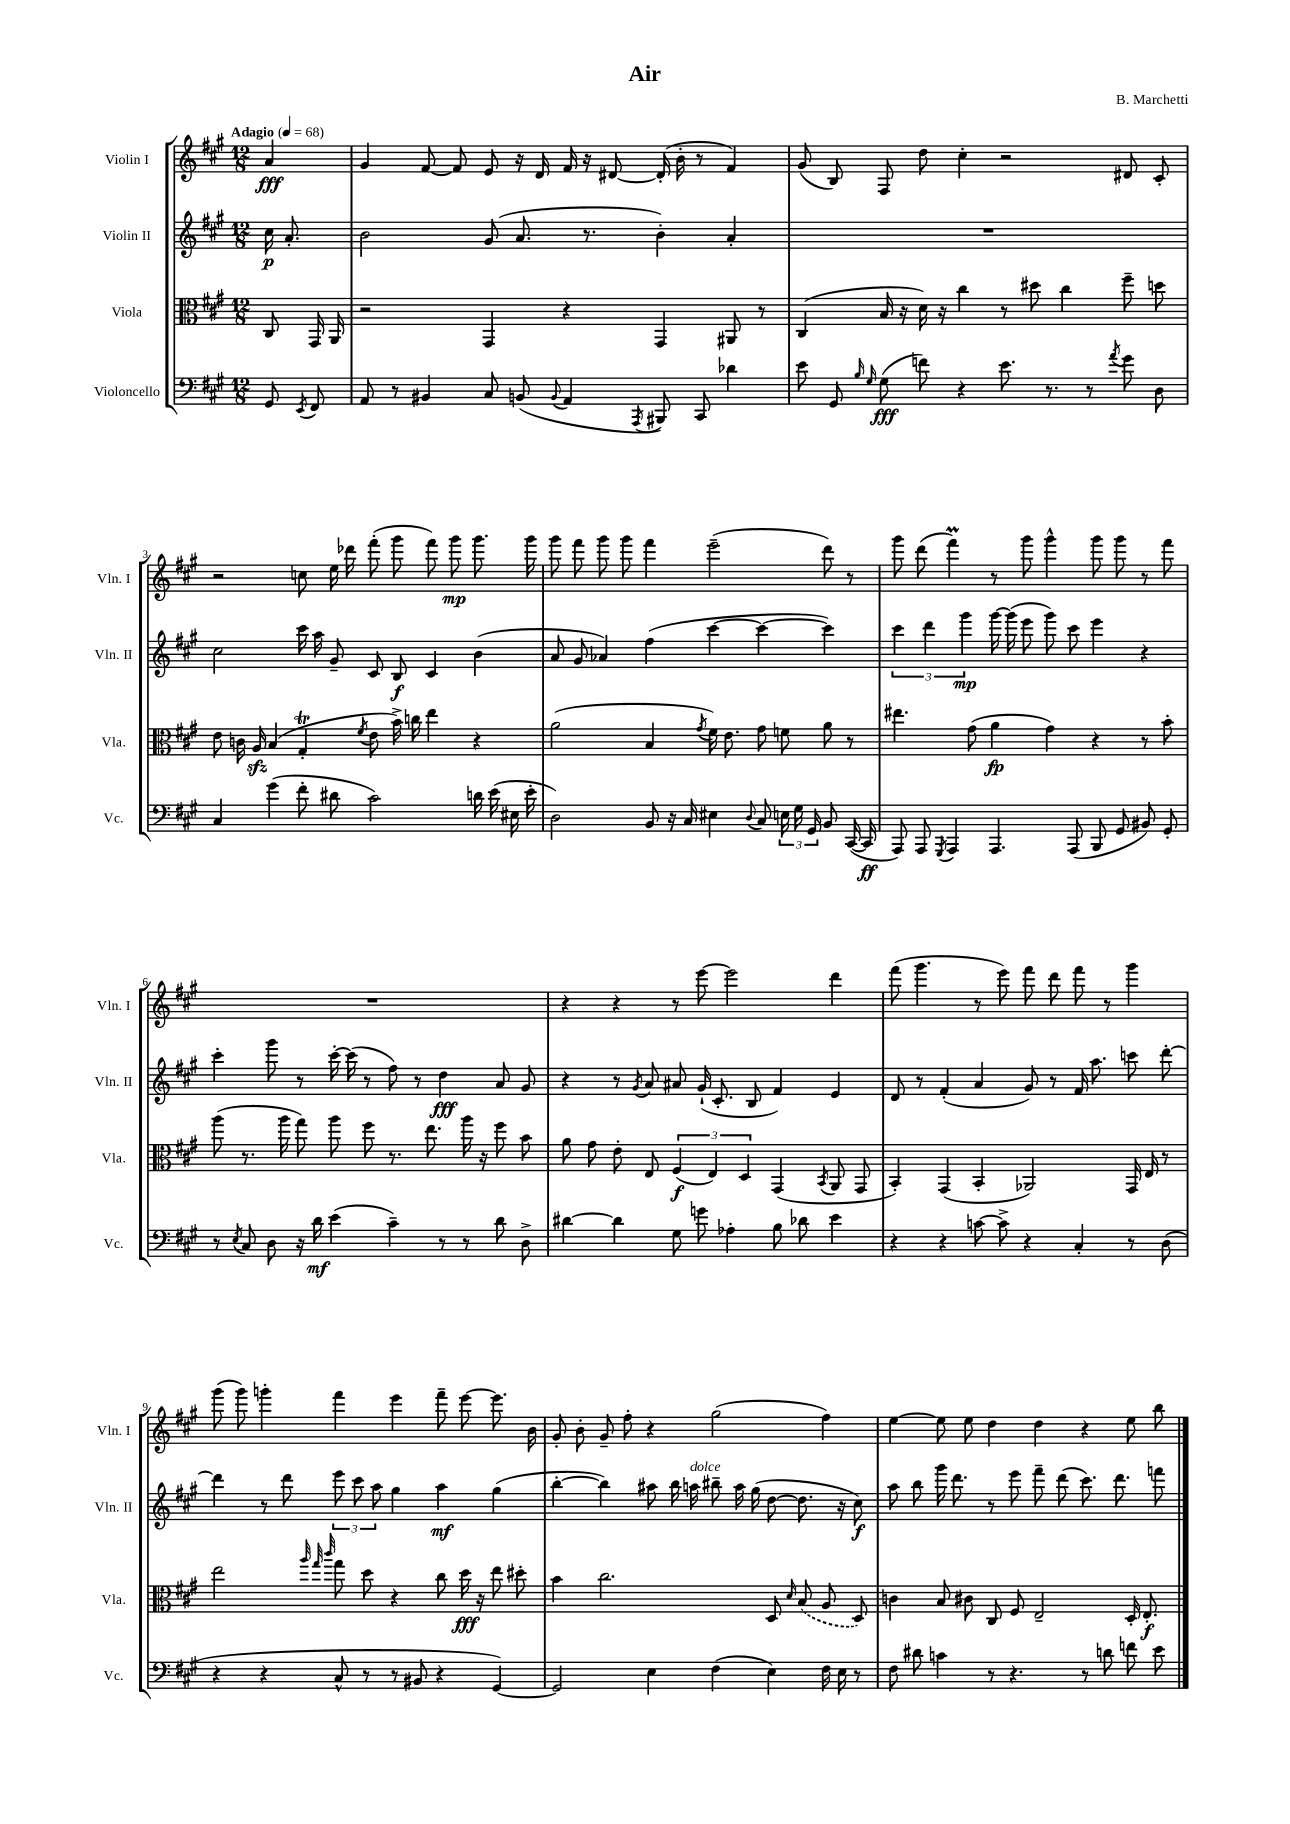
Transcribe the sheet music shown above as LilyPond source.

\header { title = "Air" composer = "B. Marchetti" }
<<
\new StaffGroup <<
\new Staff = "s0" \with { instrumentName = "Violin I" shortInstrumentName = "Vln. I" } {
    \clef treble \key a \major \numericTimeSignature \time 12/8 \partial 4 \tempo "Adagio" 4 = 68
    \autoBeamOff a'4\fff |
    gis'4 fis'8~ fis'8 e'8 r16 d'16 fis'16 r16 dis'8~ dis'16-.( b'16-. r8 fis'4) |
    gis'8( b8) fis8 d''8 cis''4-. r2 dis'8 cis'8-. |
    r2 c''8 e''16 des'''16 fis'''8-.( gis'''8 fis'''8) gis'''8\mp gis'''8. gis'''16 |
    gis'''8 fis'''8 gis'''8 gis'''8 fis'''4 e'''2--( d'''8) r8 |
    gis'''8 d'''8( fis'''4\prall) r8 gis'''8 gis'''4-^ gis'''8 gis'''8 r8 fis'''8 |
    R1. |
    r4 r4 r8 e'''8~ e'''2 d'''4 |
    fis'''8( gis'''4. r8 e'''8) fis'''8 d'''8 fis'''8 r8 gis'''4 |
    gis'''8( gis'''8) g'''4-. fis'''4 e'''4 fis'''8-- e'''8~ e'''8. b'16 |
    gis'8-. b'8-. gis'8-- fis''8-. r4 gis''2( fis''4) |
    e''4~ e''8 e''8 d''4 d''4 r4 e''8 b''8 \bar "|." |
}
\new Staff = "s1" \with { instrumentName = "Violin II" shortInstrumentName = "Vln. II" } {
    \clef treble \key a \major \numericTimeSignature \time 12/8 \partial 4
    \autoBeamOff cis''16\p a'8.-. |
    b'2 gis'8( a'8. r8. b'4-.) a'4-. |
    R1. |
    cis''2 cis'''16 a''16 gis'8-- cis'8 b8\f cis'4 b'4( |
    a'8 gis'8 aes'4) fis''4( cis'''4~ cis'''4~ cis'''4) |
    \tuplet 3/2 { cis'''4 d'''4 gis'''4\mp } gis'''16~ gis'''16( e'''8 gis'''8) cis'''8 e'''4 r4 |
    cis'''4-. gis'''8 r8 cis'''16~-. cis'''16( r8 fis''8) r8 d''4\fff a'8 gis'8 |
    r4 r8 \acciaccatura { gis'8 } a'8 ais'8 gis'16-!( cis'8.-. b8 fis'4) e'4 |
    d'8 r8 fis'4-.( a'4 gis'8) r8 fis'16 a''8. c'''8 d'''8~-. |
    d'''4 r8 d'''8 \tuplet 3/2 { e'''8 cis'''8 a''8 } gis''4 a''4\mf gis''4( |
    b''4~-. b''4) ais''8 b''16 a''16^\markup { \italic "dolce" } bis''8-- a''16 gis''16( d''8~ d''8. r16 cis''8\f) |
    a''8 b''8 gis'''16 d'''8. r8 e'''8 fis'''8-- d'''8( cis'''8.) d'''8. f'''8 \bar "|." |
}
\new Staff = "s2" \with { instrumentName = "Viola" shortInstrumentName = "Vla." } {
    \clef alto \key a \major \numericTimeSignature \time 12/8 \partial 4
    \autoBeamOff cis8 gis,16 a,16 |
    r2 gis,4 r4 gis,4 ais,8 r8 |
    cis4( b16 r16 d'16) r16 cis''4 r8 dis''8 cis''4 fis''8-- d''8 |
    e'8 c'16 a16\sfz b4( gis4-.\trill \acciaccatura { fis'8 } e'8 b'16->) c''16 e''4 r4 |
    a'2( b4 \acciaccatura { gis'8 } fis'16) e'8. gis'8 f'8 a'8 r8 |
    eis''4. gis'8( a'4\fp gis'4) r4 r8 b'8-. |
    a''8( r8. a''16 gis''8) a''8 fis''8 r8. e''8. a''16 r16 fis''8 b'8 |
    a'8 gis'8 e'8-. e8 \tuplet 3/2 { fis4\f( e4) d4 } gis,4( \acciaccatura { b,8 } a,8 gis,8 |
    b,4-.) gis,4( b,4-. aes,2) gis,16 e16 r8 |
    e''2 \grace { a''32 gis''32 cis'''32 } gis''8 d''8 r4 cis''8 d''16\fff r16 e''8 dis''8-. |
    b'4 cis''2. d8 \grace { d'16 } \once \slurDashed b8( a8 d8) |
    c'4 b8 cis'8 cis8 fis8 e2-- d16-. e8.-.\f \bar "|." |
}
\new Staff = "s3" \with { instrumentName = "Violoncello" shortInstrumentName = "Vc." } {
    \clef bass \key a \major \numericTimeSignature \time 12/8 \partial 4
    \autoBeamOff gis,8 \acciaccatura { e,8 } fis,8 |
    a,8 r8 bis,4 cis8 b,8( \appoggiatura { b,8 } a,4 \acciaccatura { a,,8 } bis,,8) cis,8 des'4 |
    e'8 gis,8 \grace { b16 gis16 } gis8\fff( f'8) r4 e'8. r8. r8 \acciaccatura { a'8 } gis'8 d8 |
    cis4 gis'4( fis'8-. dis'8 cis'2) d'16 e'16( eis16 e'16-. |
    d2) b,8 r16 cis16 eis4 \appoggiatura { d8 } cis8 \tuplet 3/2 { e16 gis16 gis,16 } b,8 cis,16~( cis,16\ff |
    a,,8) a,,8 \acciaccatura { gis,,8 } a,,4 a,,4. a,,8( b,,8 gis,8 bis,8) gis,8-. |
    r8 \acciaccatura { e8 } cis8 d8 r16 d'16\mf e'4( cis'4--) r8 r8 d'8 d8-> |
    dis'4~ dis'4 gis8 g'8 aes4-. b8 des'8 e'4 |
    r4 r4 c'8~ c'8-> r4 cis4-. r8 d8( |
    r4 r4 cis8-^ r8 r8 bis,8 r4 gis,4~) |
    gis,2 e4 fis4( e4) fis16 e16 r8 |
    fis8 dis'8 c'4 r8 r4. r8 d'8 f'8 e'8 \bar "|." |
}
>>
>>
